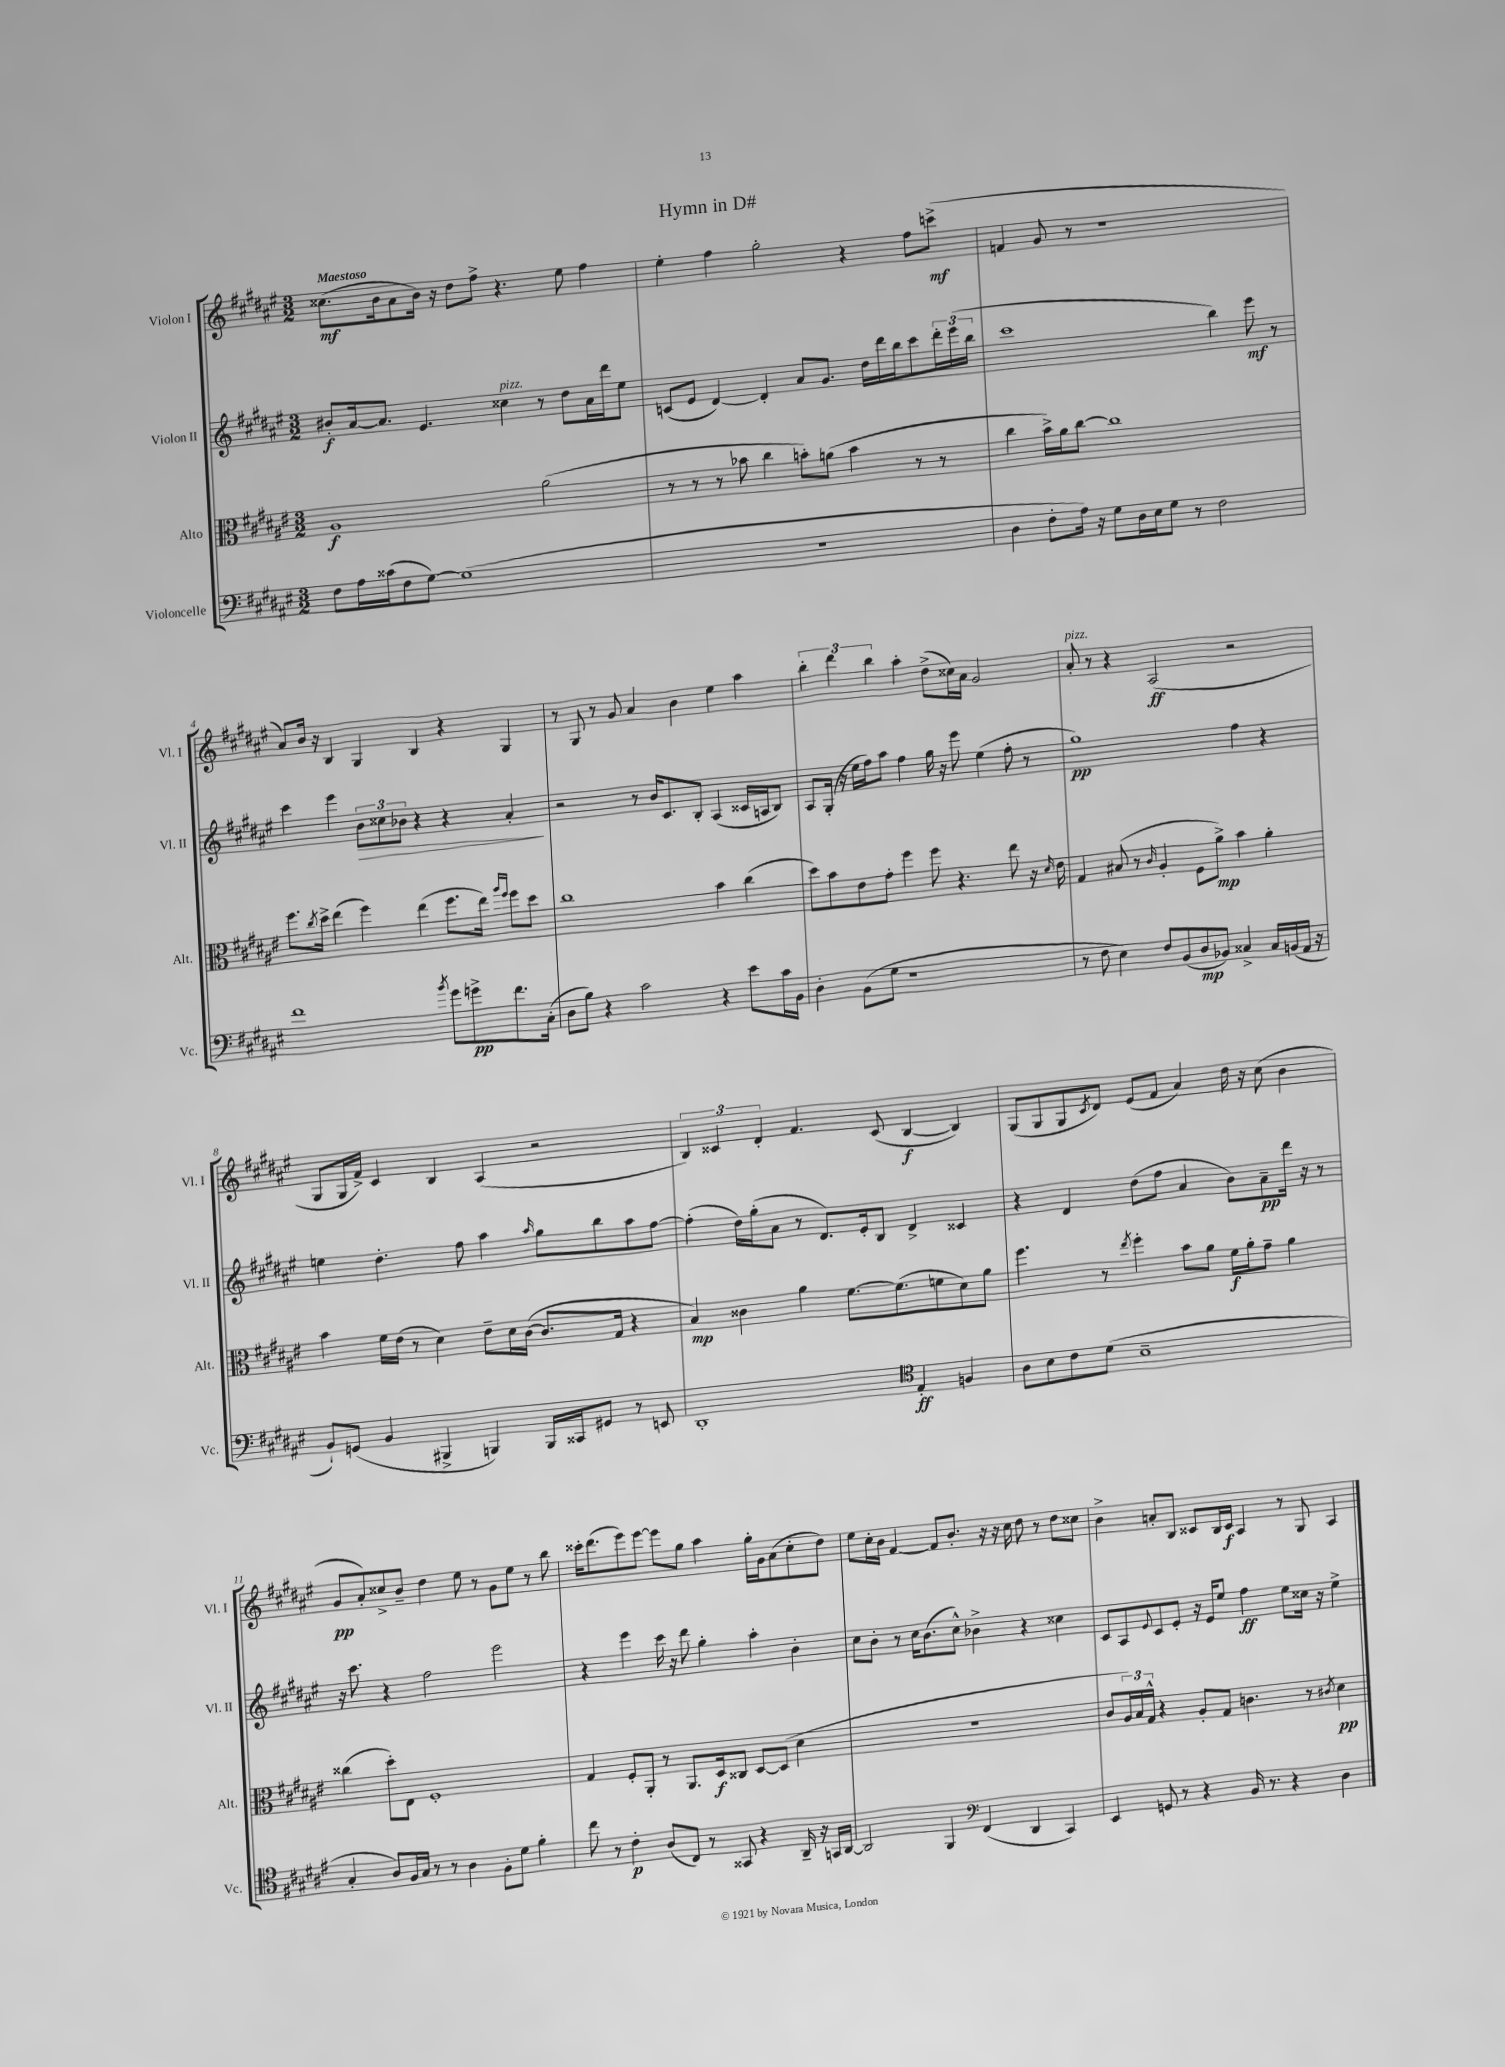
\header { title = "Hymn in D#" }
<<
\new StaffGroup <<
\new Staff = "s0" \with { instrumentName = "Violon I" shortInstrumentName = "Vl. I" } {
    \clef treble \key fis \major \numericTimeSignature \time 3/2 \tempo "Maestoso"
    cisis''8.\mf( b'16 ais'8 b'16) r16 dis''8 fis''8-> r4. eis''8 fis''4 |
    eis''4-. fis''4 gis''2-. r4 fis''8 c'''8->\mf( |
    f'4 gis'8 r8 r1 |
    ais'8) b'16 r16 b4 gis4 b4 r4 gis4 |
    r8 gis8 r8 gis'8 ais'4 b'4 eis''4 ais''4 |
    \tuplet 3/2 { b''4-. dis'''4 b''4 } ais''4-. dis''8->( cisis''16) ais'16 gis'2 |
    ais'8-.^\markup { \italic "pizz." } r8 r4 ais2\ff( r2 |
    gis8 gis16 fis'16->) cis'4 b4 ais4( r2 |
    \tuplet 3/2 { b4) cisis'4 dis'4-. } fis'4. cisis'8( b4~\f b4) |
    gis8( gis8 gis8 \acciaccatura { cis'8 } dis'8) eis'8( fis'8 ais'4) dis''16 r16 cis''8( b'4 |
    gis'8\pp ais'8-.) cisis''8-> b'8-- dis''4 eis''8 r8 gis'8 eis''8 r8 b''8 |
    cisis'''16-. dis'''8.( eis'''8) eis'''8~ eis'''8 gis''8 ais''4 gis''16-. gis'16 ais'8( cis''8-. dis''8) |
    eis''8 cis''16-. b'16 fis'4~ fis'8 b'8.-. r16 r16 cis''16 dis''8 r8 dis''8 cisis''8 |
    b'4-> a'8-. b8 cisis'8 b16 cisis'16\f ais4 r8 gis8 ais4 \bar "|." |
}
\new Staff = "s1" \with { instrumentName = "Violon II" shortInstrumentName = "Vl. II" } {
    \clef treble \key fis \major \numericTimeSignature \time 3/2
    bis'8-.\f ais'16~ ais'8. eis'4. cisis''4^\markup { \italic "pizz." } r8 dis''8 ais'16 dis'''16 eis''8 |
    c'8( eis'8 dis'4~) dis'4-. ais'8 gis'8. dis''16 dis'''16 b''16 cis'''8 \tuplet 3/2 { dis'''16-. eis'''16( b''16 } |
    cis'''1 b''4) eis'''8\mf r8 |
    cis'''4 eis'''4 \tuplet 3/2 { b'8\> cisis''8 bes'8 } r4 r4 ais'4-.\! |
    r2 r8 b'16 cis'8. b8-. ais4( cisis'16 a16 b8) |
    ais8 gis16-.( r16 eis''16 fis''16) ais''8 fis''4 gis''16 r16 eis'''8 eis''4( fis''8-. r8 |
    gis''1\pp) fis''4 r4 |
    e''4 dis''4.-. fis''8 ais''4 \grace { ais''16 } gis''8 b''8 ais''8 fis''8~ |
    fis''4-.( dis''16) gis''16-.( ais'8 r8 dis'8.) eis'16-. b8 dis'4-> cisis'4 |
    r4 dis'4 dis''8( fis''8 ais'4 b'8) ais'8--\pp dis'''16 r16 r8 |
    r16 cis'''8. r4 fis''2 eis'''2 |
    r4 eis'''4 cis'''16 r16 dis'''8 gis''4-. ais''4-. b'4-. |
    cis''8 b'8-. r8 cis''16 b'8.( cis''8-^) bes'4-> r4 cisis''4 |
    cis'8 ais8 \appoggiatura { eis'8 } cis'8 eis'8-. r16 eis'16 eis''8 fis''4\ff eis''8 cisis''16 r16 eis''4-> \bar "|." |
}
\new Staff = "s2" \with { instrumentName = "Alto" shortInstrumentName = "Alt." } {
    \clef alto \key fis \major \numericTimeSignature \time 3/2
    ais1\f ais'2( |
    r8 r8 r8 bes'8 cis''4 b'8-.) a'8( b'4 r8 r8 |
    cis''4 b'16->) ais'16 cis''8~ cis''1 |
    fis''8. \acciaccatura { cis''8 } dis''16-> eis''4( fis''4) eis''4( fis''8. eis''16) \grace { ais''16 fis''16 } fis''8 dis''8 |
    cis''1 b'4 cis''4( |
    dis''8) b'8 eis'8 gis'8-. fis''4 fis''8 r4. eis''8 r16 \grace { dis'16 } eis'16 |
    gis4 bis8( r8 \grace { cis'16 } ais4-. fis8 ais'8->\mp) b'4 ais'4-. |
    b'4 fis'16 eis'16( r8 dis'4) eis'8-- dis'16 cis'16~( cis'8. gis16 r4 |
    b4\mp) cisis'4 ais'4 fis'8.~ fis'8.( f'8 dis'8) ais'8 |
    fis''4. r8 \acciaccatura { eis''8 } fis''4-. b'8 ais'8 fis'16\f ais'16-. gis'8-- ais'4 |
    cisis''4( dis''8-.) eis8 fis1-. |
    gis4 fis8-. ais,8-. r8 ais,8. dis16\f cisis8 dis8~ dis8( dis'4 |
    R1. |
    cis'8 \tuplet 3/2 { ais16) b16 gis16-^ } r4 ais8-. gis8 c'4. r8 \acciaccatura { cis'8 } dis'4\pp \bar "|." |
}
\new Staff = "s3" \with { instrumentName = "Violoncelle" shortInstrumentName = "Vc." } {
    \clef bass \key fis \major \numericTimeSignature \time 3/2
    fis8 ais16 cisis'16( fis8 gis8~) gis1( |
    R1. |
    dis4 fis8-. ais16) r16 gis8 dis16 eis16 gis8 r8 fis2 |
    fis'1 \acciaccatura { b'8 } gis'8 g'8->\pp fis'8. cis16-.( |
    dis8 b8) r4 cis'2 r4 eis'8 cis'16 b,16 |
    dis4-. b,8( gis8 r1 |
    r8 fis8 eis4) fis8 b,8( dis8\mp bes,8) cisis4-> cisis16 b,16( ais,16 r16 |
    b,8-!) g,8( b,4 bis,,4-> b,,4) b,,16 cisis,16 gis,8 r8 e,8 |
    dis,1-. \clef tenor eis4-.\ff f4 |
    ais8 b8 cis'8 dis'8( b1-- |
    gis4-. ais8) fis16 gis16 r8 r8 ais4 fis8-. dis'8 fis'4-. |
    cis''8 r8 cis'4-.\p ais8( cis8) r8 gisis,8 r4 ais,16-- r16 g,16 ais,16~ |
    ais,2 fis,4 \clef bass fis,4( dis,4 cis,4) |
    eis,4 g,8 r8 r4 b,16 r8. r4 dis4 \bar "|." |
}
>>
>>
